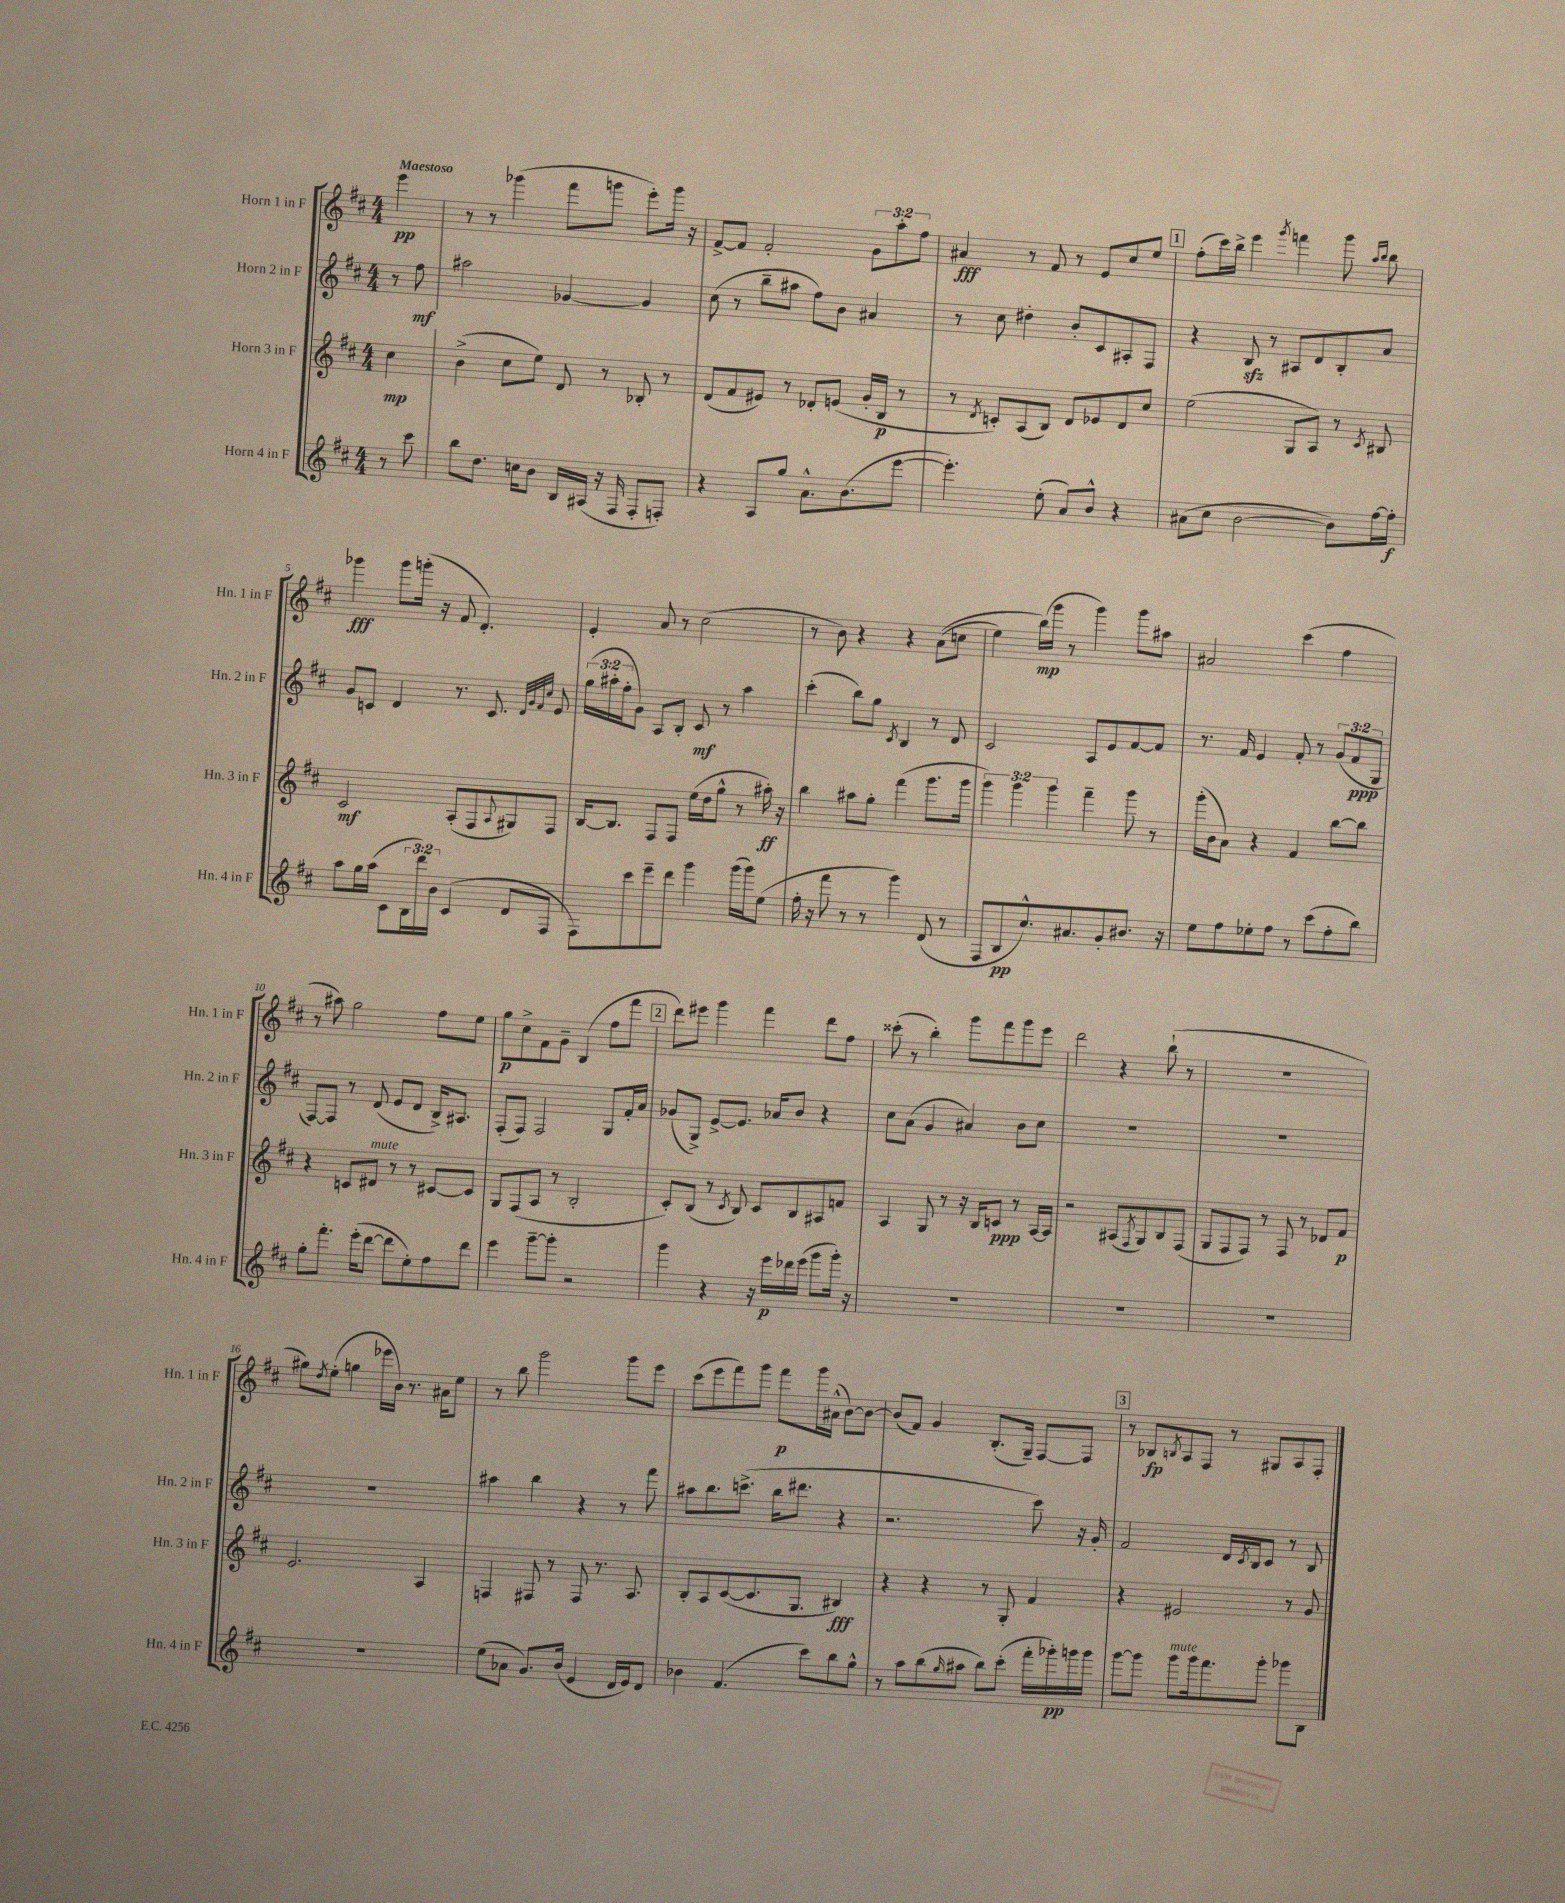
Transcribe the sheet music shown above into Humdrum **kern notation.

**kern	**kern	**kern	**kern
*staff4	*staff3	*staff2	*staff1
*clefG2	*clefG2	*clefG2	*clefG2
*k[f#c#]	*k[f#c#]	*k[f#c#]	*k[f#c#]
*M4/4	*M4/4	*M4/4	*M4/4
8r	4cc#	8r	4eee
8ccc#	.	8ff#	.
=	=	=	=
8bb	(4b^	2aa#	8r
8.dd	.	.	8r
.	8cc#	.	(4ggg-
16cc	.	.	.
8b	8ee)	.	.
16B	8d	[4g-	8fff#
(16A#	.	.	.
16r	8r	.	8ggg
16F#	.	.	.
8F#'	8B-'	4g-]	8eee')
8F')	8r	.	16ggg
.	.	.	16r
=	=	=	=
4r	(8d	(8cc#	[8f#^
.	8f#	8r	8f#]
8A	8e#)	8bb~	2f#'
8gg	8r	8aa#	.
8.a^^	8d-'	8ff#)	.
.	(8e	8b	.
(8.b	.	.	.
.	16g'	4a#	12g
.	16B	.	.
.	.	.	12aa'
[8eee	8r	.	.
.	.	.	12ff#
=	=	=	=
4.eee'])	8r	8r	4a#
.	8qd	.	.
.	8c')	8cc#	.
.	(8A	4dd#'	8r
(8ee'	8B)	.	8f#
8a)	8d	8b'	8r
8b^^	8e-	8c#	8e
4r	8d	8A#'	8cc#
.	8cc#	8F#	8ee
=	=	=	=
(8a#	(2ee	4r	(8ff#'
8cc#	.	.	16ccc#)
.	.	.	16bb^
[2b	.	8B	4eee
.	.	8r	.
.	.	.	8qggg
.	8G	8A#	4fff
.	8A)	8d	.
8b])	8r	8B'	8ggg
.	.	.	16qqaa
.	8qc#	.	16qqbb
[16ff#	8B#	8a	8bb
16ff#']	.	.	.
=	=	=	=
8aa	2c#	8g	4ggg-
16gg	.	8c	.
(16aa	.	.	.
8c#	.	4d	8ggg-
24B	.	.	(16ggg'
24ddd)	.	.	.
.	.	.	16r
24b	.	.	.
(4c#	(8A'	8.r	8f#
.	8F#	.	4.d')
.	.	8.c	.
.	8qqA	.	.
8d	8G#)	.	.
.	.	32qqd	.
.	.	32qqg	.
.	.	32qqf#	.
.	.	32qqcc#	.
8F#	8F#	8e	.
=	=	=	=
8F#)	[16B	(24gg	4e'
.	.	24aa#'	.
.	8.B]	.	.
.	.	24ff#'	.
8ccc#	.	8g)	.
8eee~	8F#	8A	8a
8ddd	8F#	8B'	8r
4ggg	(16ee	8c#	(2cc#
.	16dd	.	.
.	8gg^^	8r	.
(16ggg	8r	4aa#	.
16ggg)	.	.	.
(8ee	16aa#')	.	.
.	16r	.	.
=	=	=	=
16ff#'	4bb	(4ccc#'	8r
16r	.	.	.
8fff#	.	.	8b)
8r	8aa#	8bb)	4r
8r	8gg'	8gg	.
.	.	8qc#	.
4ggg)	(4fff#	4B	4r
(8d	8.ggg	8r	&((8a
8r	.	8d	8cc
.	16ggg	.	.
=	=	=	=
8F#	6ggg)	2c#	4ee)
8B	.	.	.
.	6ggg	.	.
8.cc#^^)	.	.	(16bb&)
.	.	.	16ggg
.	6ggg	.	.
.	.	.	8r
8.a#	.	.	.
.	4fff#~	8A	4ggg)
8g'	.	8e	.
8.b#	8ggg	[8f#	8ggg
.	8r	8f#]	8aa#
16r	.	.	.
=	=	=	=
8ee	(16ggg'	8.r	2a#
.	16b	.	.
8ff#	8a)	.	.
.	.	16f#	.
8ee-'	4r	4e	.
8ff#	.	.	.
8r	4f#	8f#'	(4ccc#
(8ccc#	.	8r	.
8ff#'	[8bb	(12g	4ff#
.	.	12f#	.
8bb)	8bb]	.	.
.	.	12G	.
=	=	=	=
8gg'	4r	[8F#)	8r
8.fff#'	.	8F#]	8aa#)
.	8c	8r	2gg
(16eee'	.	.	.
[8ddd	8d#	(8d	.
8ddd]	8r	8e	.
8ee')	8r	8d	.
8ff#	[8c#	16B^)	8ff#
.	.	8.A#	.
8ddd	8c#]	.	8ee
=	=	=	=
4eee	8G	(8F#'	8gg
.	(8F#	8F#)	8cc#^
[8ggg~	8A	2F#	8f#
8ggg']	8r	.	8g~
2r	2B'	.	(4B
.	.	8G	8ff#
.	.	16f#'	8fff#
.	.	16a	.
=	=	=	=
4ggg	8c#')	(8g-	8ddd)
.	(8B	8G^)	8eee#
4r	8r	[8e^	4ggg
.	8qc#	.	.
.	8B)	8.e]	.
16r	8c#	.	4fff#
16eee	.	16a-	.
16ddd-	8B	8b	.
(16eee	.	.	.
8ggg	8A#	4r	8ddd
16ggg')	8f	.	8ff#
16r	.	.	.
=	=	=	=
1r	4A	8cc#	(8ccc##'
.	.	(8a	8r
.	8G	4g	4bb')
.	8r	.	.
.	16r	4a#)	8ggg
.	16B	.	.
.	8c	.	8fff#
.	8r	8b	8ggg
.	[16A	8cc#	8eee
.	16A]	.	.
=	=	=	=
1r	2r	1r	2ddd
.	(8A#	.	4r
.	8qF#	.	.
.	8G)	.	.
.	8B	.	(8bb`
.	(8F#	.	8r
=	=	=	=
1r	8G	1r	1r
.	8F#	.	.
.	8F#)	.	.
.	8r	.	.
.	8F#	.	.
.	8r	.	.
.	8d-	.	.
.	8f#	.	.
=	=	=	=
1r	2.e	1r	8gg#)
.	.	.	8qdd
.	.	.	(8ee'
.	.	.	4gg
.	.	.	16eee-
.	.	.	16b)
.	.	.	8.r
.	4A	.	.
.	.	.	16a#
.	.	.	8ee
=	=	=	=
(8ee	4F	4aa#	8r
8a-	.	.	8bb
8.g)	8F#	4bb	2ggg
.	8r	.	.
(16b	.	.	.
4e	8F#	4r	.
.	8.r	.	.
16d	.	8r	8ggg
16e)	8.A	.	.
8d	.	8fff#	8eee
=	=	=	=
4b-	8B'	8aa#	(8ccc#
.	8A	8.bb	8eee
(4.f#	([8c#	.	8fff#)
.	.	(8.ccc^	.
.	8.c#]	.	8ggg
.	.	16bb	8fff#
.	8.G	8.ddd#	.
8ccc#)	.	.	16ggg
.	.	.	(16a#^^
8bb	4B#)	4r	[8b)
8gg^^	.	.	8b_
=	=	=	=
8r	4r	2.r	(8b]
8aa	.	.	8f#)
(8bb	4r	.	4g
16qqgg	.	.	.
8aa#	.	.	.
8bb)	8r	.	(8.B'
(8ccc#'	8G'	.	.
.	.	.	16G~)
16fff#'	4f#	8ccc#)	[8F#
16ggg-')	.	.	.
16ggg	.	16r	8F#]
16ggg	.	16g'	.
=	=	=	=
[8ggg	4r	2f#	8r
8ggg]	.	.	8B-
.	.	.	8qB
8ggg	2e#	.	8A
16ggg	.	.	8F#
8.fff#	.	.	.
.	.	16d	8r
.	.	8qc#	.
.	.	16B	.
8ggg'	.	8c#	8G#
8ggg-	8r	8r	8A
8B	8g	8B	8F#'
==	==	==	==
*-	*-	*-	*-
